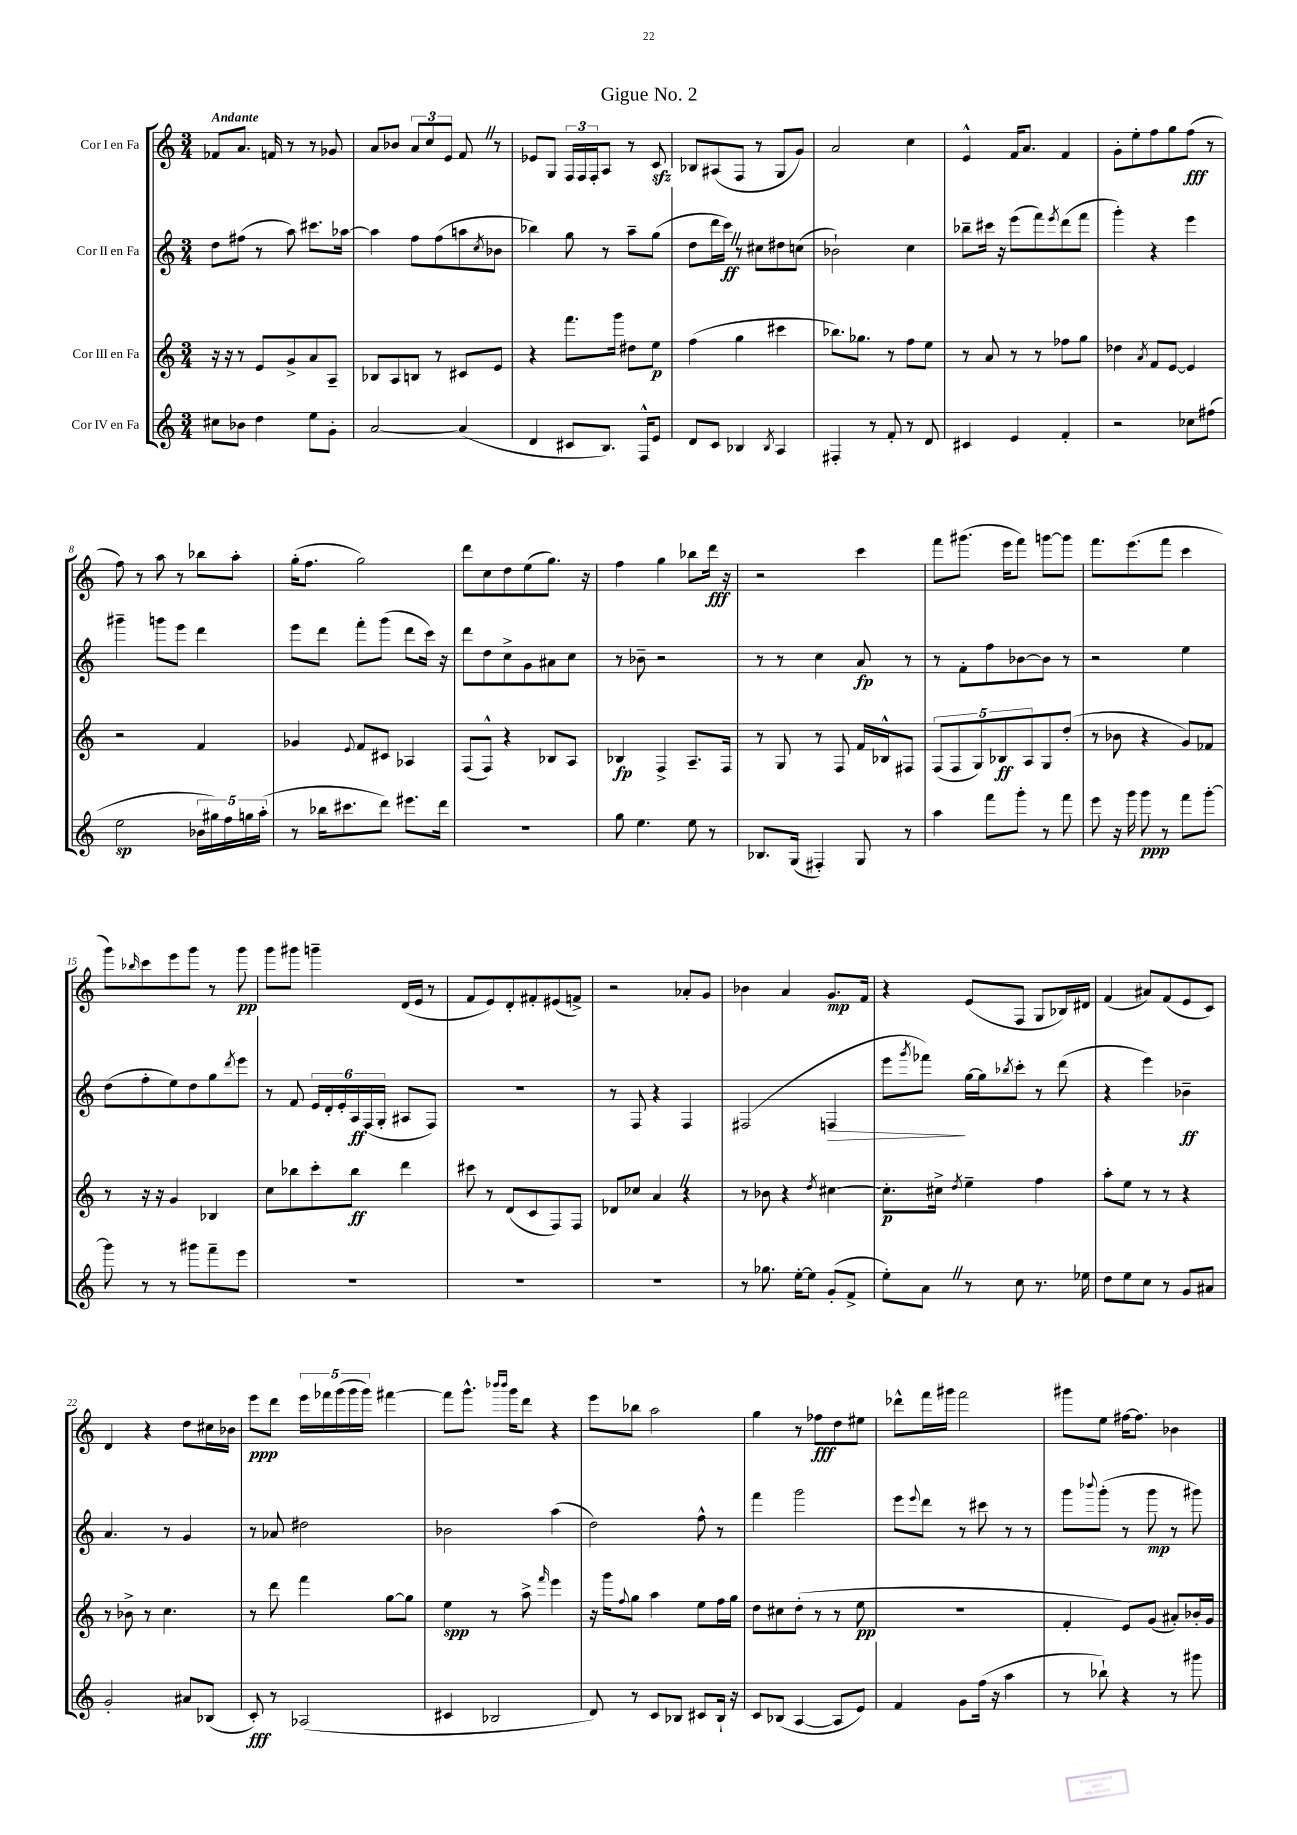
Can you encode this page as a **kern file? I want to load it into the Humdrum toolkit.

**kern	**dynam	**kern	**dynam	**kern	**dynam	**kern	**dynam
*part4	*part4	*part3	*part3	*part2	*part2	*part1	*part1
*staff4	*staff4	*staff3	*staff3	*staff2	*staff2	*staff1	*staff1
*I"Cor IV en Fa	*	*I"Cor III en Fa	*	*I"Cor II en Fa	*	*I"Cor I en Fa	*
*clefG2	*	*clefG2	*	*clefG2	*	*clefG2	*
*k[]	*	*k[]	*	*k[]	*	*k[]	*
*M3/4	*	*M3/4	*	*M3/4	*	*M3/4	*
=1	=1	=1	=1	=1	=1	=1	=1
!	!	!	!	!	!	!LO:TX:a:B:t=Andante	!
8cc#X\L	.	16r	.	8dd\L	.	8f-X/L	.
.	.	16r	.	.	.	.	.
8b-X\J	.	8r	.	(8ff#X\J	.	8.a/J	.
4dd\	.	8e/L	.	8r	.	.	.
.	.	.	.	.	.	16fn/	.
.	.	8g^/	.	8aa\)	.	8r	.
8ee\L	.	8a/	.	8.ccc#X\L	.	8r	.
8g'\J	.	8A~/J	.	.	.	8g-X/	.
.	.	.	.	[16aa-X\Jk	.	.	.
=2	=2	=2	=2	=2	=2	=2	=2
[2a/	.	8B-X/L	.	4aa-\]	.	8a/L	.
.	.	8A/	.	.	.	8b-X/J	.
.	.	8Bn/J	.	8ff\L	.	12a/L	.
.	.	.	.	.	.	12cc/	.
.	.	8r	.	(8ff\	.	.	.
.	.	.	.	.	.	12e/J	.
(4a/]	.	8c#X/L	.	8aan\	.	8fZ/	.
.	.	.	.	8qcc/	.	.	.
.	.	8e/J	.	8b-X\J	.	8r	.
=3	=3	=3	=3	=3	=3	=3	=3
4d/	.	4r	.	4bb-X\)	.	8e-X/L	.
.	.	.	.	.	.	8G/J	.
8c#X/L	.	8.fff\L	.	8gg\	.	24F/LL	.
.	.	.	.	.	.	24F/	.
.	.	.	.	.	.	24F'/J	.
8.B/J)	.	.	.	8r	.	8A/J	.
.	.	16ggg\Jk	.	.	.	.	.
.	.	8dd#X\L	.	8aa~\L	.	8r	.
16F^^/KL	.	.	.	.	.	.	.
8e/J	.	8ee\J	p	(8gg\J	.	8czz/	.
=4	=4	=4	=4	=4	=4	=4	=4
8d/L	.	(4ff\	.	8dd\L	.	8B-X/L	.
8c/J	.	.	.	16ddd\L	.	(8A#X/	.
.	.	.	.	16cccZ\JJ)	ff	.	.
4B-X/	.	4gg\	.	8r	.	8F/J	.
.	.	.	.	8cc#X\L	.	8r	.
8qB-/	.	.	.	.	.	.	.
4A/	.	4ccc#X\	.	8dd#X\	.	8G/L	.
.	.	.	.	(8ccn\J	.	8g/J)	.
=5	=5	=5	=5	=5	=5	=5	=5
4F#X'/	.	8.bb-X\L)	.	2b-X`\)	.	2a/	.
.	.	8.gg-X\J	.	.	.	.	.
8r	.	.	.	.	.	.	.
8f'/	.	8r	.	.	.	.	.
8r	.	8ff\L	.	4cc\	.	4cc\	.
8d/	.	8ee\J	.	.	.	.	.
=6	=6	=6	=6	=6	=6	=6	=6
4c#X/	.	8r	.	8bb-X~\L	.	4e^^/	.
.	.	8a/	.	16ccc#X\Jk	.	.	.
.	.	.	.	16r	.	.	.
4e/	.	8r	.	(8eee\L	.	16f/KL	.
.	.	.	.	.	.	8.a/J	.
.	.	8r	.	8fff\)	.	.	.
.	.	.	.	8qeee/	.	.	.
4f'/	.	8ff-X\L	.	(8ddd\	.	4f/	.
.	.	8gg\J	.	8fff\J	.	.	.
=7	=7	=7	=7	=7	=7	=7	=7
2r	.	4dd-X\	.	4ggg'\)	.	8g'\L	.
.	.	.	.	.	.	8ee'\	.
.	.	8qa/	.	.	.	.	.
.	.	8f/L	.	4r	.	8ff\	.
.	.	[8e/J	.	.	.	8gg\	.
8cc-X\L	.	4e/]	.	4eee\	.	(8ff\J	fff
(8ff#X\J	.	.	.	.	.	8r	.
!!LO:LB:g=z
=8	=8	=8	=8	=8	=8	=8	=8
2ee\	sp	2r	.	4ggg#X~\	.	8ff\)	.
.	.	.	.	.	.	8r	.
.	.	.	.	8gggn\L	.	8aa\	.
.	.	.	.	8eee\J	.	8r	.
20b-X\LL	.	4f/	.	4ddd\	.	8bb-X\L	.
20gg#X\)	.	.	.	.	.	.	.
20ff\	.	.	.	.	.	.	.
.	.	.	.	.	.	8aa'\J	.
20ggn\	.	.	.	.	.	.	.
(20aa'\JJ	.	.	.	.	.	.	.
=9	=9	=9	=9	=9	=9	=9	=9
8r	.	4g-X/	.	8eee\L	.	(16gg'\KL	.
.	.	.	.	.	.	8.ff\J	.
16bb-X\KL	.	.	.	8ddd\J	.	.	.
8.ccc#X\	.	.	.	.	.	.	.
.	.	8qqe/	.	.	.	.	.
.	.	8f/L	.	8fff'\L	.	2gg\)	.
8ddd\J)	.	8c#X/J	.	(8ggg\J	.	.	.
8.eee#X\L	.	4A-X/	.	8ddd\L	.	.	.
.	.	.	.	16ccc\Jk)	.	.	.
16ddd\Jk	.	.	.	16r	.	.	.
=10	=10	=10	=10	=10	=10	=10	=10
2.r	.	(8F/L	.	8ddd\L	.	8ddd\L	.
.	.	8F^^/J)	.	8dd\	.	8cc\	.
.	.	4r	.	8cc^\	.	8dd\	.
.	.	.	.	8g\	.	(8ee\	.
.	.	8B-X/L	.	8a#X\	.	8.gg\J)	.
.	.	8A/J	.	8cc\J	.	.	.
.	.	.	.	.	.	16r	.
=11	=11	=11	=11	=11	=11	=11	=11
8gg\	.	4B-X/	fp	8r	.	4ff\	.
4.ee\	.	.	.	8b-X~\	.	.	.
.	.	4F^/	.	2r	.	4gg\	.
8ee\	.	8.A~/L	.	.	.	8bb-X\L	.
8r	.	.	.	.	.	16ddd\Jk	fff
.	.	16F/Jk	.	.	.	16r	.
=12	=12	=12	=12	=12	=12	=12	=12
8.B-X/L	.	8r	.	8r	.	2r	.
.	.	8G/	.	8r	.	.	.
(16G/Jk	.	.	.	.	.	.	.
4F#X'/)	.	8r	.	4cc\	.	.	.
.	.	8F/	.	.	.	.	.
8G/	.	16f/LL	.	8a/	fp	4ccc\	.
.	.	16B-X^^/J	.	.	.	.	.
8r	.	8F#X/J	.	8r	.	.	.
=13	=13	=13	=13	=13	=13	=13	=13
4aa\	.	(10F/L	.	8r	.	8fff\L	.
.	.	10F/	.	.	.	.	.
.	.	.	.	8f'\L	.	(8.ggg#X\J	.
.	.	10G/)	.	.	.	.	.
8fff\L	.	.	.	8ff\	.	.	.
.	.	10B-X/	ff	.	.	.	.
.	.	.	.	.	.	16eee\KL	.
8ggg'\J	.	.	.	[8b-X\	.	8fff\J)	.
.	.	10A/	.	.	.	.	.
8r	.	8G/	.	8b-\J]	.	[8gggn\L	.
8fff\	.	(8dd'/J	.	8r	.	8ggg\J]	.
=14	=14	=14	=14	=14	=14	=14	=14
8eee\	.	8r	.	2r	.	8.fff\L	.
16r	.	8b-X\	.	.	.	.	.
16ggg\	.	.	.	.	.	(8.eee\	.
8ggg\	ppp	4r	.	.	.	.	.
8r	.	.	.	.	.	8fff\J	.
8fff\L	.	8g/L)	.	4ee\	.	4ccc\	.
[8ggg'\J	.	8f-X/J	.	.	.	.	.
!!LO:LB:g=z
=15	=15	=15	=15	=15	=15	=15	=15
8ggg\]	.	8r	.	(8dd\L	.	8ggg\L)	.
.	.	.	.	.	.	16qqbb-X/	.
8r	.	16r	.	8ff'\	.	8ccc\	.
.	.	16r	.	.	.	.	.
8r	.	4g/	.	8ee\)	.	8eee\	.
8ggg#X\L	.	.	.	8dd\	.	8ggg\J	.
8fff~\	.	4B-X/	.	8gg\	.	8r	.
.	.	.	.	8qddd/	.	.	.
8eee\J	.	.	.	8eee\J	.	8ggg\	pp
=16	=16	=16	=16	=16	=16	=16	=16
2.r	.	8cc\L	.	8r	.	8ggg\L	.
.	.	8bb-X\	.	8f/	.	8ggg#X\J	.
.	.	8ccc'\	.	24e/LL	.	4gggn~\	.
.	.	.	.	24d'/	.	.	.
.	.	.	.	24e'/	.	.	.
.	.	8bb-\J	ff	24A/	ff	.	.
.	.	.	.	(24F/	.	.	.
.	.	.	.	24G'/JJ	.	.	.
.	.	4ddd\	.	8A#X/L	.	(16d/LL	.
.	.	.	.	.	.	16e/JJ	.
.	.	.	.	8F/J)	.	8r	.
=17	=17	=17	=17	=17	=17	=17	=17
2.r	.	8ccc#X\	.	2.r	.	8f/L	.
.	.	8r	.	.	.	8e/)	.
.	.	(8d/L	.	.	.	8d'/	.
.	.	8c/	.	.	.	8f#X'/	.
.	.	8F/)	.	.	.	(8e#X/	.
.	.	8F/J	.	.	.	8fn^/J)	.
=18	=18	=18	=18	=18	=18	=18	=18
2.r	.	8d-X/L	.	8r	.	2r	.
.	.	8cc-X/J	.	8F/	.	.	.
.	.	4aZ/	.	4r	.	.	.
.	.	4r	.	4F/	.	8a-X'/L	.
.	.	.	.	.	.	8g/J	.
=19	=19	=19	=19	=19	=19	=19	=19
8r	.	8r	.	(2F#X/	.	4b-X\	.
8.gg-X\	.	8b-X\	.	.	.	.	.
.	.	4r	.	.	.	4a/	.
[16ee'\KL	.	.	.	.	.	.	.
8ee\J]	.	.	.	.	.	.	.
.	.	8qdd/	.	.	.	.	.
!	!	!	!	!	!LO:HP:b	!	!
(8g'/L	.	[4cc#X\	.	4Fn/	>	8.g/L	mp
8f^/J	.	.	.	.	.	.	.
.	.	.	.	.	.	16f/Jk	.
=20	=20	=20	=20	=20	=20	=20	=20
8ee'\L)	.	8.cc#'\L]	p	8eee\L	.	4r	.
.	.	.	.	8qggg/	.	.	.
8aZ\J	.	.	.	8fff-X\J)	.	.	.
.	.	16cc#X^\Jk	.	.	.	.	.
.	.	8qdd/	.	.	.	.	.
8r	.	4ee~\	.	[16gg\LL	]	(8e/L	.
.	.	.	.	16gg\J]	.	.	.
.	.	.	.	8qbb-X/	.	.	.
8cc\	.	.	.	8ccc'\J	.	8F/J	.
8.r	.	4ff\	.	8r	.	8G/L	.
.	.	.	.	(8ddd\	.	16B-X/L)	.
16ee-X\	.	.	.	.	.	16d#X/JJ	.
=21	=21	=21	=21	=21	=21	=21	=21
8dd\L	.	8aa'\L	.	4r	.	(4f/	.
8ee\	.	8ee\J	.	.	.	.	.
8cc\J	.	8r	.	4eee\)	.	8a#X/L)	.
8r	.	8r	.	.	.	(8f/	.
8g/L	.	4r	.	4b-X~\	ff	8e/	.
8a#X/J	.	.	.	.	.	8c/J)	.
!!LO:LB:g=z
=22	=22	=22	=22	=22	=22	=22	=22
2g'/	.	8r	.	4.a/	.	4d/	.
.	.	8b-X^\	.	.	.	.	.
.	.	8r	.	.	.	4r	.
.	.	4.cc\	.	8r	.	.	.
8a#X/L	.	.	.	4g/	.	8dd\L	.
(8B-X/J	.	.	.	.	.	16cc#X\L	.
.	.	.	.	.	.	16b-X\JJ	.
=23	=23	=23	=23	=23	=23	=23	=23
8c'/)	fff	8r	.	8r	.	8eee\L	ppp
8r	.	8ddd\	.	8a-X/	.	8ddd\J	.
(2A-X/	.	4fff\	.	2dd#X\	.	20eee\LL	.
.	.	.	.	.	.	20fff-X\	.
.	.	.	.	.	.	(20ggg\	.
.	.	.	.	.	.	20ggg\	.
.	.	.	.	.	.	20ggg\JJ)	.
.	.	[8gg\L	.	.	.	[4fff#X\	.
.	.	8gg\J]	.	.	.	.	.
=24	=24	=24	=24	=24	=24	=24	=24
4c#X/	.	4ee\	spp	2b-X\	.	8fff#\L]	.
.	.	.	.	.	.	8.ggg^^\J	.
2B-X/	.	8r	.	.	.	.	.
.	.	.	.	.	.	16qqbbb-X/LL	.
.	.	.	.	.	.	16qqbbb-/JJ	.
.	.	.	.	.	.	16ggg\KL	.
.	.	8aa^\	.	.	.	8ddd\J	.
.	.	16qqfff/	.	.	.	.	.
.	.	4eee\	.	(4aa\	.	4r	.
=25	=25	=25	=25	=25	=25	=25	=25
8d/)	.	16r	.	2dd\)	.	8eee\L	.
.	.	16ggg\KL	.	.	.	.	.
.	.	8qqff/	.	.	.	.	.
8r	.	8gg\J	.	.	.	8bb-X\J	.
8c/L	.	4aa\	.	.	.	2aa\	.
8B-X/J	.	.	.	.	.	.	.
8c#X/L	.	8ee\L	.	8ff^^\	.	.	.
16B-`/Jk	.	16ff\L	.	8r	.	.	.
16r	.	16gg\JJ	.	.	.	.	.
=26	=26	=26	=26	=26	=26	=26	=26
8c/L	.	8dd\L	.	4fff\	.	4gg\	.
(8B-X/J	.	8cc#X\	.	.	.	.	.
[4A/	.	(8dd'\J	.	2ggg\	.	8r	.
.	.	8r	.	.	.	8ff-X\L	fff
8A/L]	.	8r	.	.	.	8dd\	.
8e/J)	.	8ee\	pp	.	.	8ee#X\J	.
=27	=27	=27	=27	=27	=27	=27	=27
4f/	.	2.r	.	8eee\L	.	8ddd-X^^\L	.
.	.	.	.	8qqeee/	.	.	.
.	.	.	.	8ddd\J	.	16fff\L	.
.	.	.	.	.	.	16ggg#X\JJ	.
8g\L	.	.	.	8r	.	2fff\	.
(16ff\Jk	.	.	.	8ccc#X\	.	.	.
16r	.	.	.	.	.	.	.
4aa\	.	.	.	8r	.	.	.
.	.	.	.	8r	.	.	.
=28	=28	=28	=28	=28	=28	=28	=28
8r	.	4f'/	.	8ggg\L	.	8ggg#X\L	.
.	.	.	.	8qqbbb-X/	.	.	.
8bb-X`\)	.	.	.	(8ggg'\J	.	8ee\J	.
4r	.	8e/L)	.	8r	.	[16ff#X\KL	.
.	.	.	.	.	.	8.ff#\J]	.
.	.	(8g/J	.	8ggg\	mp	.	.
8r	.	8a#X'/L)	.	8r	.	4b-X\	.
8ggg#X\	.	16b-X'/L	.	8ggg#X\)	.	.	.
.	.	16g/JJ	.	.	.	.	.
==	==	==	==	==	==	==	==
*-	*-	*-	*-	*-	*-	*-	*-
